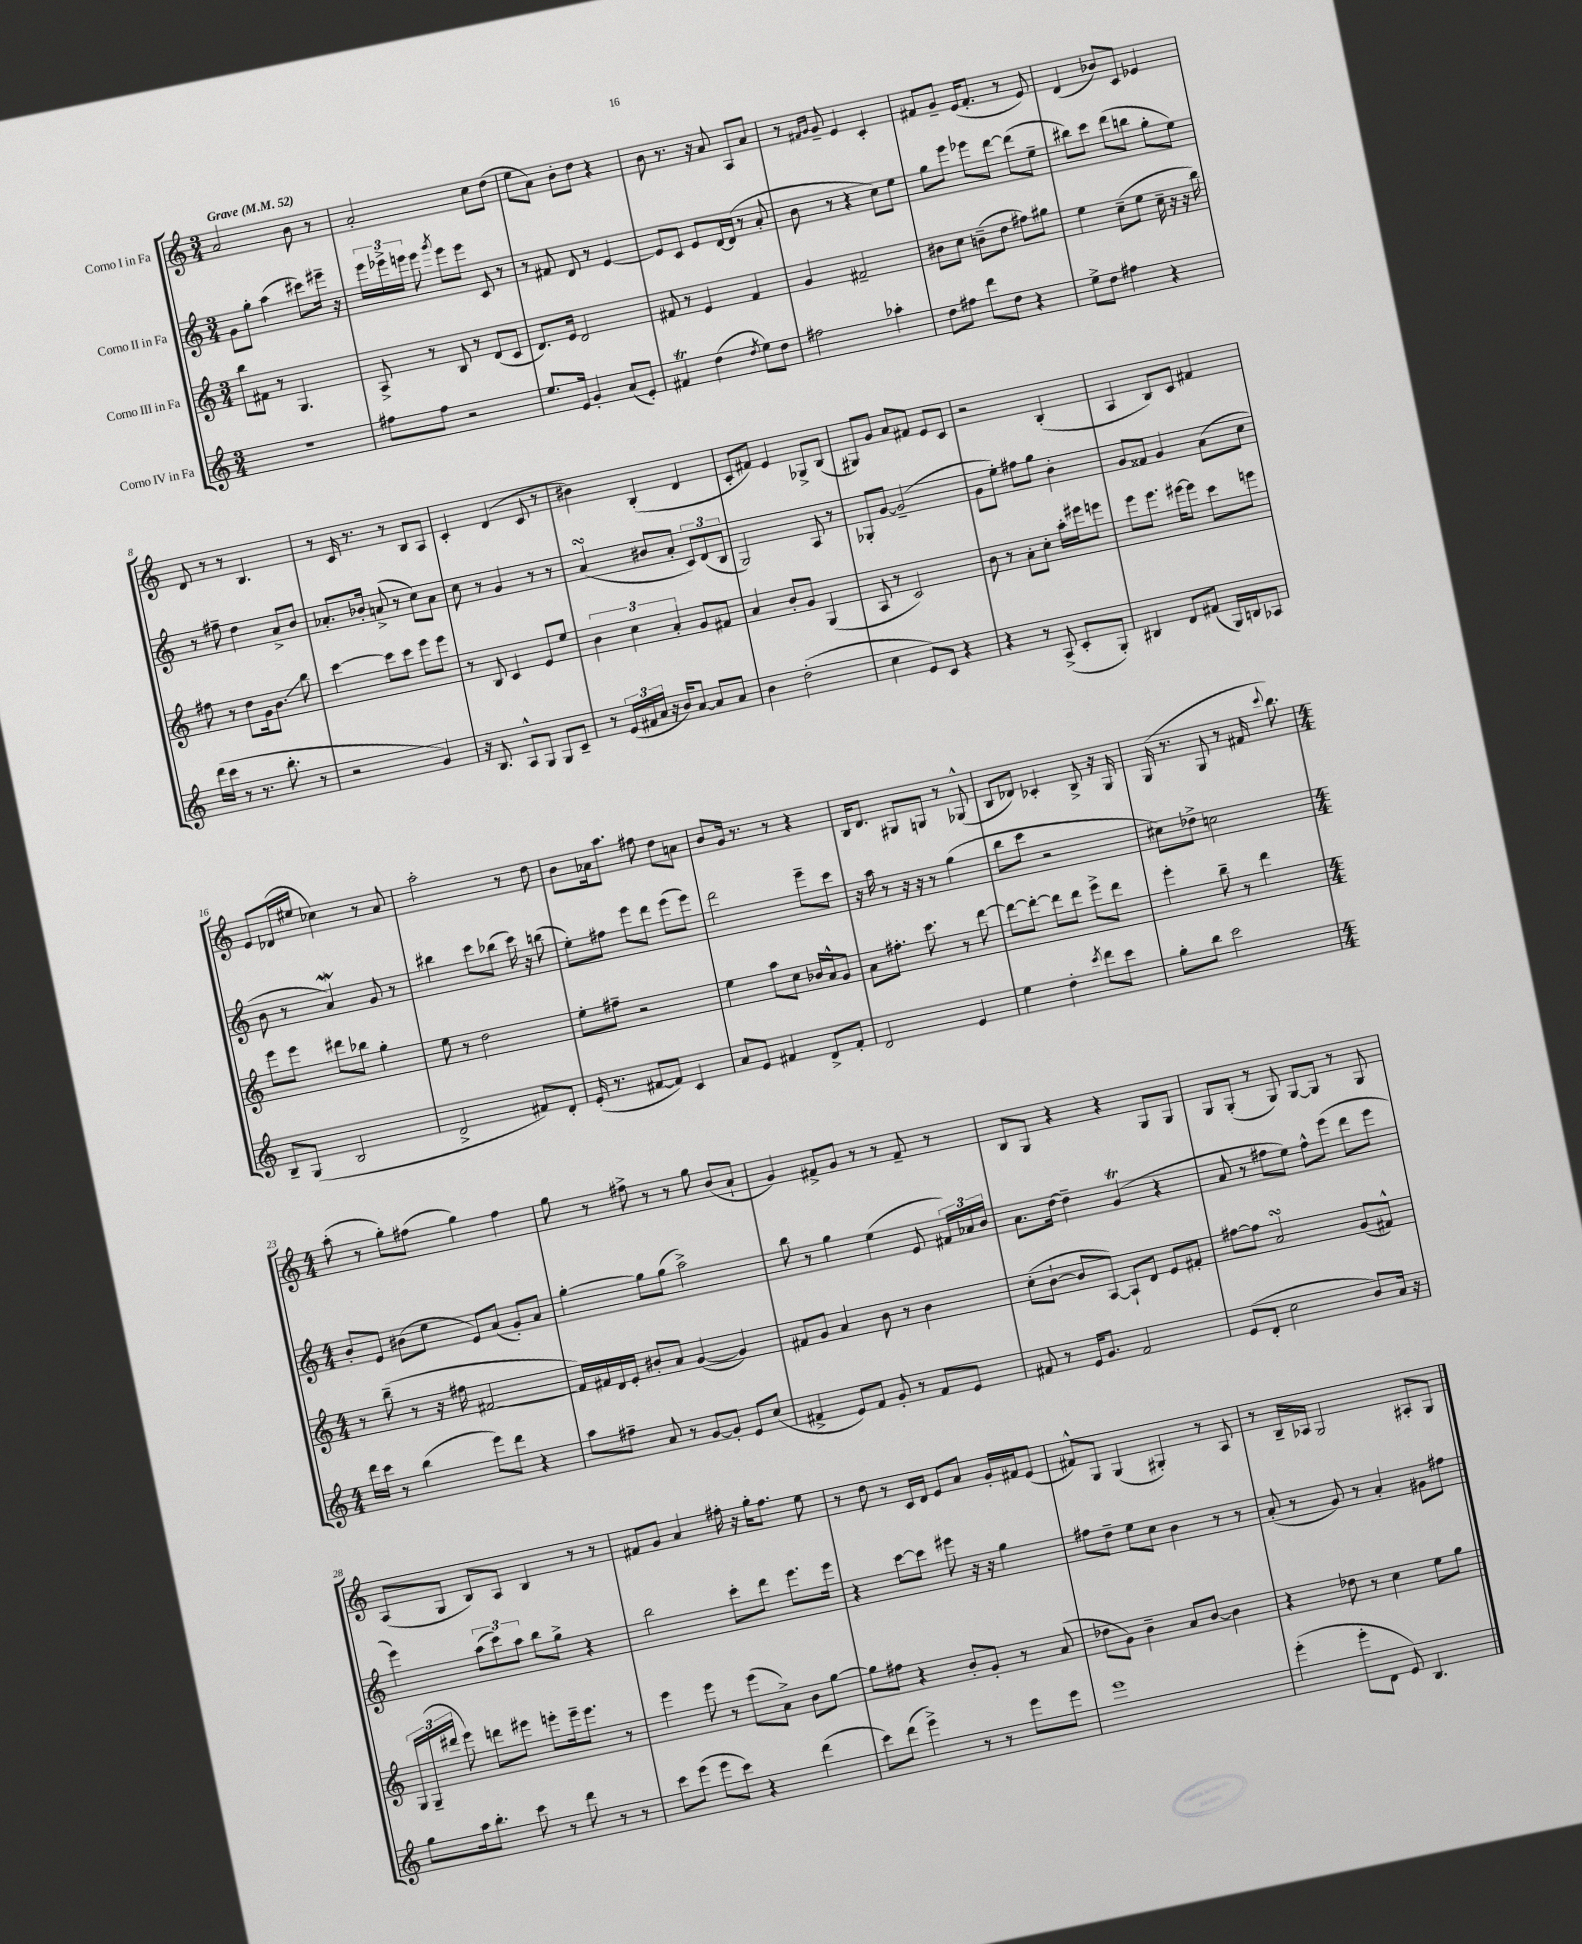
<<
\new StaffGroup <<
\new Staff = "s0" \with { instrumentName = "Corno I in Fa" } {
    \clef treble \key c \major \numericTimeSignature \time 3/4 \tempo "Grave" 4 = 52
    \autoBeamOff a'2 b'8 r8 |
    a'2-. c''8[ d''8]( |
    e''8[ a'8]) b'8[-. d''8] r4 |
    b'8 r8. r16 a'8 a8[ a'8] |
    r8 \grace { fis'16[ g'16] } g'8-- e'4 c'4-. |
    fis'8[ g'8]-- e'16[( fis'8.]-. r8 e'8) |
    d'4( bes'8[) c'8] ees'4 |
    d'8 r8 r8 b4. |
    r8 c'16 r8. r8 b8[ a8] |
    c'4-. d'4( c'8 r8 |
    bis'4) b4-.( d'4 |
    c'8[-. fis'8]) e'4 ges8[-> b8]( |
    gis8[) g'8] a'8[ fis'8] e'8[ c'8] |
    r2 b4-.( |
    a4 b8[) c'8] fis'4 |
    e'8[ des'16( eis''16] ces''4) r8 a'8 |
    a''2-. r8 d''8 |
    b'8[ aes'16 a''8.] fis''8 d''8[ a'8] |
    b'8[ g'16] r8. r8 r4 |
    b16[ d'8.] gis8[ g8] r8 ges8-^( |
    b8[ des'8]) ces'4-. b8-> r16 g16 |
    g16( r8. g8 r8 fis'16 \appoggiatura { c'''8 } b''8.) |
    \numericTimeSignature \time 4/4 a''8-.( r8 g''8[-.) fis''8]( g''4) fis''4 |
    g''8 r8 fis''8-> r8 r8 g''8 b'8[( a'8]-! |
    g'4) fis'8[-> g'8] r8 r8 fis'8-- r8 |
    b8[ g8] r4 r4 g8[ g8] |
    g8[ g8]-.( r8 g8) g8[~ g8] r8 g8 |
    a8[( g8] b8[) a8] b4 r8 r8 |
    fis'8[ g'8] a'4 fis''16-. r16 g''16[-. fis''8.] e''8 |
    r8 d''8 r8 c'16[ d'16] e'8[ a'8] g'16[-. fis'16 e'8]( |
    fis'8[-^) g8] g4( gis4-.) r8 a8 |
    r8 b16[-- aes16] g2 ais8[-. g8] \bar "|." |
}
\new Staff = "s1" \with { instrumentName = "Corno II in Fa" } {
    \clef treble \key c \major \numericTimeSignature \time 3/4
    \autoBeamOff g'8[ g''8]-. a''4( cis'''8[) eis'''16]-- r16 |
    \tuplet 3/2 { e'''16[ ees'''16-> e'''16] } e'''8 \acciaccatura { g'''8 } e'''8[ e'''8] c'8 r8 |
    r8 fis'8 d'8 r8 e'4~ |
    e'8[ c'8] e'8[ d'16~ d'16]( r8 a'8-. |
    b'8 r8 r4 c''8[) e''8] |
    g''8[ e'''8] ees'''8[ d'''8]~ d'''8[( e''8]-- |
    bis''8[) c'''8] d'''8[( b''8] g''8[-. e''8]) |
    r8 fis''8-- d''4 a'8[-> b'8] |
    aes'8.[-. bes'16]-. a'8->( r8 c''8[) a'8] |
    c''8 r8 g'4 r8 r8 |
    a'4\turn( bis'8[ a'8]-. \tuplet 3/2 { c'8[) d'8( b8] } |
    g2) a8 r8 |
    ges8[-. g'8]~ g'2--( |
    g'8[ e''8]-.) fis''8[ g''8] b'4-. |
    g'8[ fisis'8] g'4 a'8[( c''8] |
    b'8 r8 a'4\mordent) g'8 r8 |
    bis''4 c'''8[ bes''8]( c'''16) r16 b''8( |
    e''8[-.) fis''8] e'''8[ d'''8] e'''8[( e'''8]) |
    d'''2 e'''8[-- c'''8] |
    r16 a''16 r8 r16 r16 r8 g''4( |
    b''8[ c'''8] r2 |
    cis''8[) des''8]-> c''2 |
    \numericTimeSignature \time 4/4 b'8[-. e'8] bis'8[( e''8] e'8[) a'8]( g'8[-.) a'8] |
    g''4~-. g''8[ g''8]( a''2->) |
    b''8 r8 g''4 e''4( e'8 \tuplet 3/2 { fis'16[) aes'16 b'16] } |
    a'8.[ d''16]~ d''4-- g'4\trill( r4 |
    a'8 r8 fis''8[ e''8]) fis''8[-^ e'''8]( d'''8[ e'''8] |
    e'''4) \tuplet 3/2 { a''8[( c'''8) a''8] } b''8[ g''8]-> r4 |
    b''2 c'''8[-. d'''8] e'''8.[ e'''16] |
    r4 c'''8[~ c'''8] eis'''8 r16 r16 g''4 |
    fis''8[ d''8]-- e''8[ c''8] b'4 r8 r8 |
    a'8-.( r8 g'8) r8 a'4-. gis'8[ fis''8] \bar "|." |
}
\new Staff = "s2" \with { instrumentName = "Corno III in Fa" } {
    \clef treble \key c \major \numericTimeSignature \time 3/4
    \autoBeamOff b''8[ fis'8] r8 g4. |
    a8-> r8 b8 r8 d'8[( c'8] |
    d'8.[) e'16] d'2 |
    fis'8 r8 e'4 fis'4 |
    g'4 fis'2-- |
    bis'8[ c''8] b'8[--( d''8] fis''8[) gis''8] |
    e''4 c''8[--( e''8] c''16-- r16 r16 b''16) |
    fis''8 r8 d''8[ g'16 b'8.]\glissando b''8 |
    c'''4~ c'''8[ c'''8] e'''8[ e'''8] |
    r8 b8 c'4 e'8[ e''8] |
    \tuplet 3/2 { b'4 c''4 a'4-. } g'8[ fis'8] |
    a'4 b'8[-. g'8] g4( |
    a8 r8 c'2) |
    b'8 r8 a'8[-. c''8]-. a''16[-. eis'''16 e'''8] |
    e'''8[ e'''8.] eis'''16[~ eis'''8] c'''8[ e'''8] |
    e'''8[ e'''8] dis'''8[ bes''8] g''4-. |
    e''8 r8 d''2 |
    e''8[-. fis''8]-- r2 |
    e''4 a''8[ c''8] bes'16[ a'16-^ g'8] |
    a'8[ fis''8.]-. c'''8. r8 d'''8~ |
    d'''8[~ d'''8]~-. d'''8[ d'''8] e'''8[-> d'''8] |
    e'''4-. b''8-- r8 d'''4 |
    \numericTimeSignature \time 4/4 r8 b''8--( r8 r16 fis''16 fis'2~ |
    fis'16[) fis'16 d'16 e'16]-. bis'8[-. a'8] g'4~( g'4) |
    fis'8[ g'8] a'4 b'8 r8 b'4 |
    c''8[-.( b'8]~-! b'8[ a8]~) a8[-! d'8] e'8[ fis'8]-. |
    fis''8[~ fis''8] a'2\turn g'8[( fis'8]-^) |
    \tuplet 3/2 { g16[ g16--( dis'''16] } e'''8) d'''8[ eis'''8] e'''8[-. e'''16-- e'''8.] r8 |
    e'''4 e'''8 r8 e'''8[( a'8]->) b'8[ g''8]~ |
    g''8[ fis''8] r4 b'8[-. g'8]-. r8 a'8( |
    des''8[ g'8]) b'4-- a'8[ b'8]~ b'4 |
    r4 des''8 r8 c''4 e''8[ g''8] \bar "|." |
}
\new Staff = "s3" \with { instrumentName = "Corno IV in Fa" } {
    \clef treble \key c \major \numericTimeSignature \time 3/4
    \autoBeamOff R2. |
    fis''8[ fis''8] r2 |
    e''8.[ e'16] g'4-. a'8[( e'8]-.) |
    fis'4\trill d''4( \acciaccatura { d''8 } e''8[) d''8] |
    fis''2 aes''4-. |
    d''8[ fis''8] d'''8[ d''8] r4 |
    e''8[-> d''8] fis''4 r4 |
    d'''16[( c'''16] r8 r8. b''8.-. r8 |
    r2 g'4) |
    r16 b8. a8[-^ g8] g8[ c'8]-- |
    r8 \tuplet 3/2 { e'16[( fis'16 a'16] } r16 b'16[) a'8]~ a'8[ a'8] |
    b'4 d''2-.( |
    c''4 e'8[) c'8] r4 |
    r4 r8 a8->( c'8[-. g8]-.) |
    bis4 d'8[ fis'8]( g16[) b16 aes8] |
    b8[-- g8]( b2 |
    d'2-> fis'8[) d'8]-. |
    e'16-.( r8. fis'8[~ fis'8]) c'4 |
    a'8[ e'8] fis'4 d'8[-> fis'8]-. |
    d'2 e'4 |
    e''4 d''4-. \acciaccatura { c'''8 } d'''8[ c'''8] |
    g''8[-. b''8] c'''2 |
    \numericTimeSignature \time 4/4 d'''16[ c'''16] r8 b''4( e'''8[) d'''8] r4 |
    a''8[ fis''8]-- a'8 r8 g'8[~ g'8]-. e'8[ c''8]( |
    fis'4-> e'8[) fis'8] g'8-. r8 fis'8[ e'8] |
    fis'8 r8 e'16[ g'8.] fis'2 |
    e'8[( d'8]-. c''2 b'8[) a'16] r16 |
    g''8[ a''16 b''8.]-. c'''8 r8 d'''8 r8 r8 |
    c'''8[ e'''8]( e'''8[ c'''8]) r4 d'''4( |
    c'''8[) d'''8]( e'''4->) r8 r8 e'''8[ e'''8] |
    e'''1 |
    e'''4-.( e'''8[-. d'8] e'8) b4. \bar "|." |
}
>>
>>
